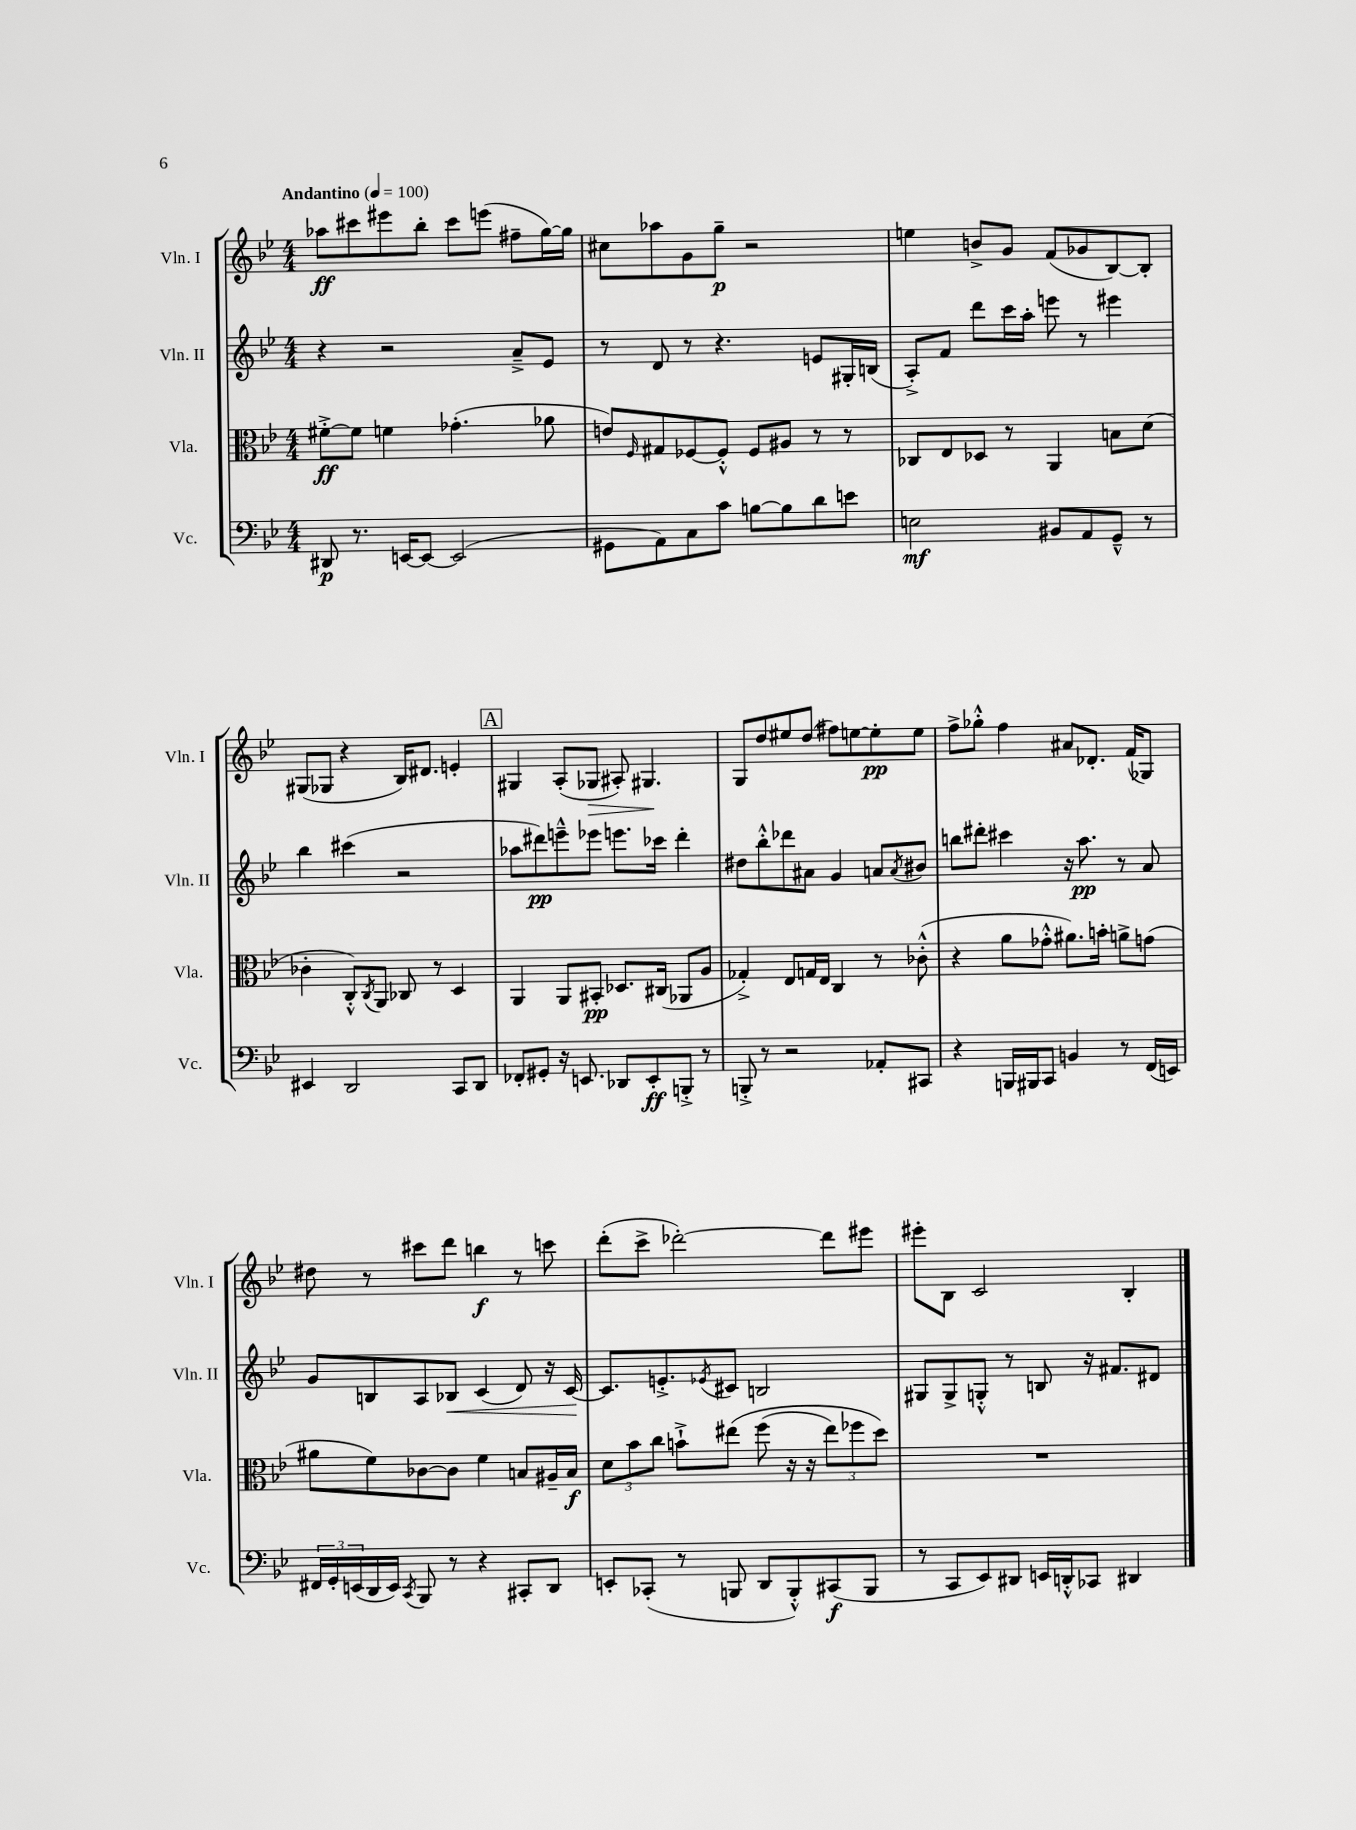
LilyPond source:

<<
\new StaffGroup <<
\new Staff = "s0" \with { instrumentName = "Vln. I" shortInstrumentName = "Vln. I" } {
    \clef treble \key bes \major \numericTimeSignature \time 4/4 \tempo "Andantino" 4 = 100
    aes''8\ff cis'''8 eis'''8 bes''8-. cis'''8 e'''8( fis''8-- g''16~) g''16 |
    cis''8 aes''8 g'8 g''8--\p r2 |
    e''4 b'8-> g'8 f'8( ges'8 bes8~) bes8-. |
    gis8( ges8 r4 bes16) dis'8. e'4-. |
    \mark \markup { \box "A" } gis4 a8-.( ges8\> ais8-.) gis4.\! |
    g8 d''8 eis''8 d''8( fis''8) e''8~ e''8-.\pp e''8 |
    f''8-> ges''8-.-^ f''4 ais'8 des'8.-. f'16( ges8) |
    dis''8 r8 cis'''8 d'''8 b''4\f r8 c'''8 |
    d'''8-.( c'''8-> des'''2~-.) des'''8 eis'''8 |
    eis'''8-. bes8 c'2 bes4-. \bar "|." |
}
\new Staff = "s1" \with { instrumentName = "Vln. II" shortInstrumentName = "Vln. II" } {
    \clef treble \key bes \major \numericTimeSignature \time 4/4
    r4 r2 a'8---> ees'8 |
    r8 d'8 r8 r4. e'8 gis16-. b16( |
    a8-.->) f'8 d'''8 c'''16 a''16-. e'''8 r8 eis'''4 |
    bes''4 cis'''4( r2 |
    \mark \markup { \box "A" } aes''8 dis'''8\pp) e'''8---^ ees'''8 e'''8. ces'''16 dis'''4-. |
    dis''8 bes''8-.-^ des'''8 ais'8 g'4 a'8 \acciaccatura { a'8 } bis'8 |
    b''8 dis'''8-. cis'''4 r16 a''8.\pp r8 a'8 |
    g'8 b8 a8 bes8\< c'4( d'8) r16 c'16~\! |
    c'8. e'8.-.-> \acciaccatura { ees'8 } cis'8 b2 |
    gis8 gis8-> g8-.-^ r8 b8 r16 fis'8. dis'8 \bar "|." |
}
\new Staff = "s2" \with { instrumentName = "Vla." shortInstrumentName = "Vla." } {
    \clef alto \key bes \major \numericTimeSignature \time 4/4
    fis'8~-.->\ff fis'8 f'4 ges'4.-.( aes'8 |
    e'8) \grace { f16 } gis8 fes8~ fes8-.-^ fes8 ais8 r8 r8 |
    ces8 ees8 des8 r8 a,4 b8 d'8( |
    ces'4-. c8-.-^) \acciaccatura { c8 } a,8 ces8 r8 d4 |
    \mark \markup { \box "A" } a,4 a,8 bis,8-.\pp des8. cis16( aes,8 a8 |
    ges4-.->) ees8 g16 ees16 c4 r8 ces'8-.-^( |
    r4 a'8 ges'8-.-^ ais'8.) b'16-. a'8-> g'8( |
    ais'8 f'8) ces'8~ ces'8 f'4 b8 ais16-- b16\f |
    \tuplet 3/2 { d'8 bes'8 c''8 } b'8-!-> eis''8\( f''8( r16 r16 \tuplet 3/2 { eis''8) fes''8 d''8\) } |
    R1 \bar "|." |
}
\new Staff = "s3" \with { instrumentName = "Vc." shortInstrumentName = "Vc." } {
    \clef bass \key bes \major \numericTimeSignature \time 4/4
    dis,8\p r8. e,16~ e,8~ e,2( |
    gis,8 a,8) c8 c'8 b8~ b8 d'8 e'8 |
    e2\mf bis,8 a,8 g,8---^ r8 |
    eis,4 d,2 c,8 d,8 |
    \mark \markup { \box "A" } fes,8-. gis,8-. r16 e,8. des,8 e,8-.\ff b,,8-.-> r8 |
    b,,8-.-> r8 r2 aes,8-. cis,8 |
    r4 b,,16 bis,,16 c,8 b,4 r8 f,16( e,16) |
    \tuplet 3/2 { fis,16 g,16-. e,16( } d,16 e,16) \acciaccatura { c,8 } bes,,8 r8 r4 cis,8-. d,8 |
    e,8-. ces,8-.( r8 b,,8 d,8 b,,8-.-^) cis,8\f( b,,8 |
    r8 c,8 ees,8) dis,8 e,16 d,16-.-^ ces,8 dis,4 \bar "|." |
}
>>
>>
\layout { \context { \Score \remove "Bar_number_engraver" } }
